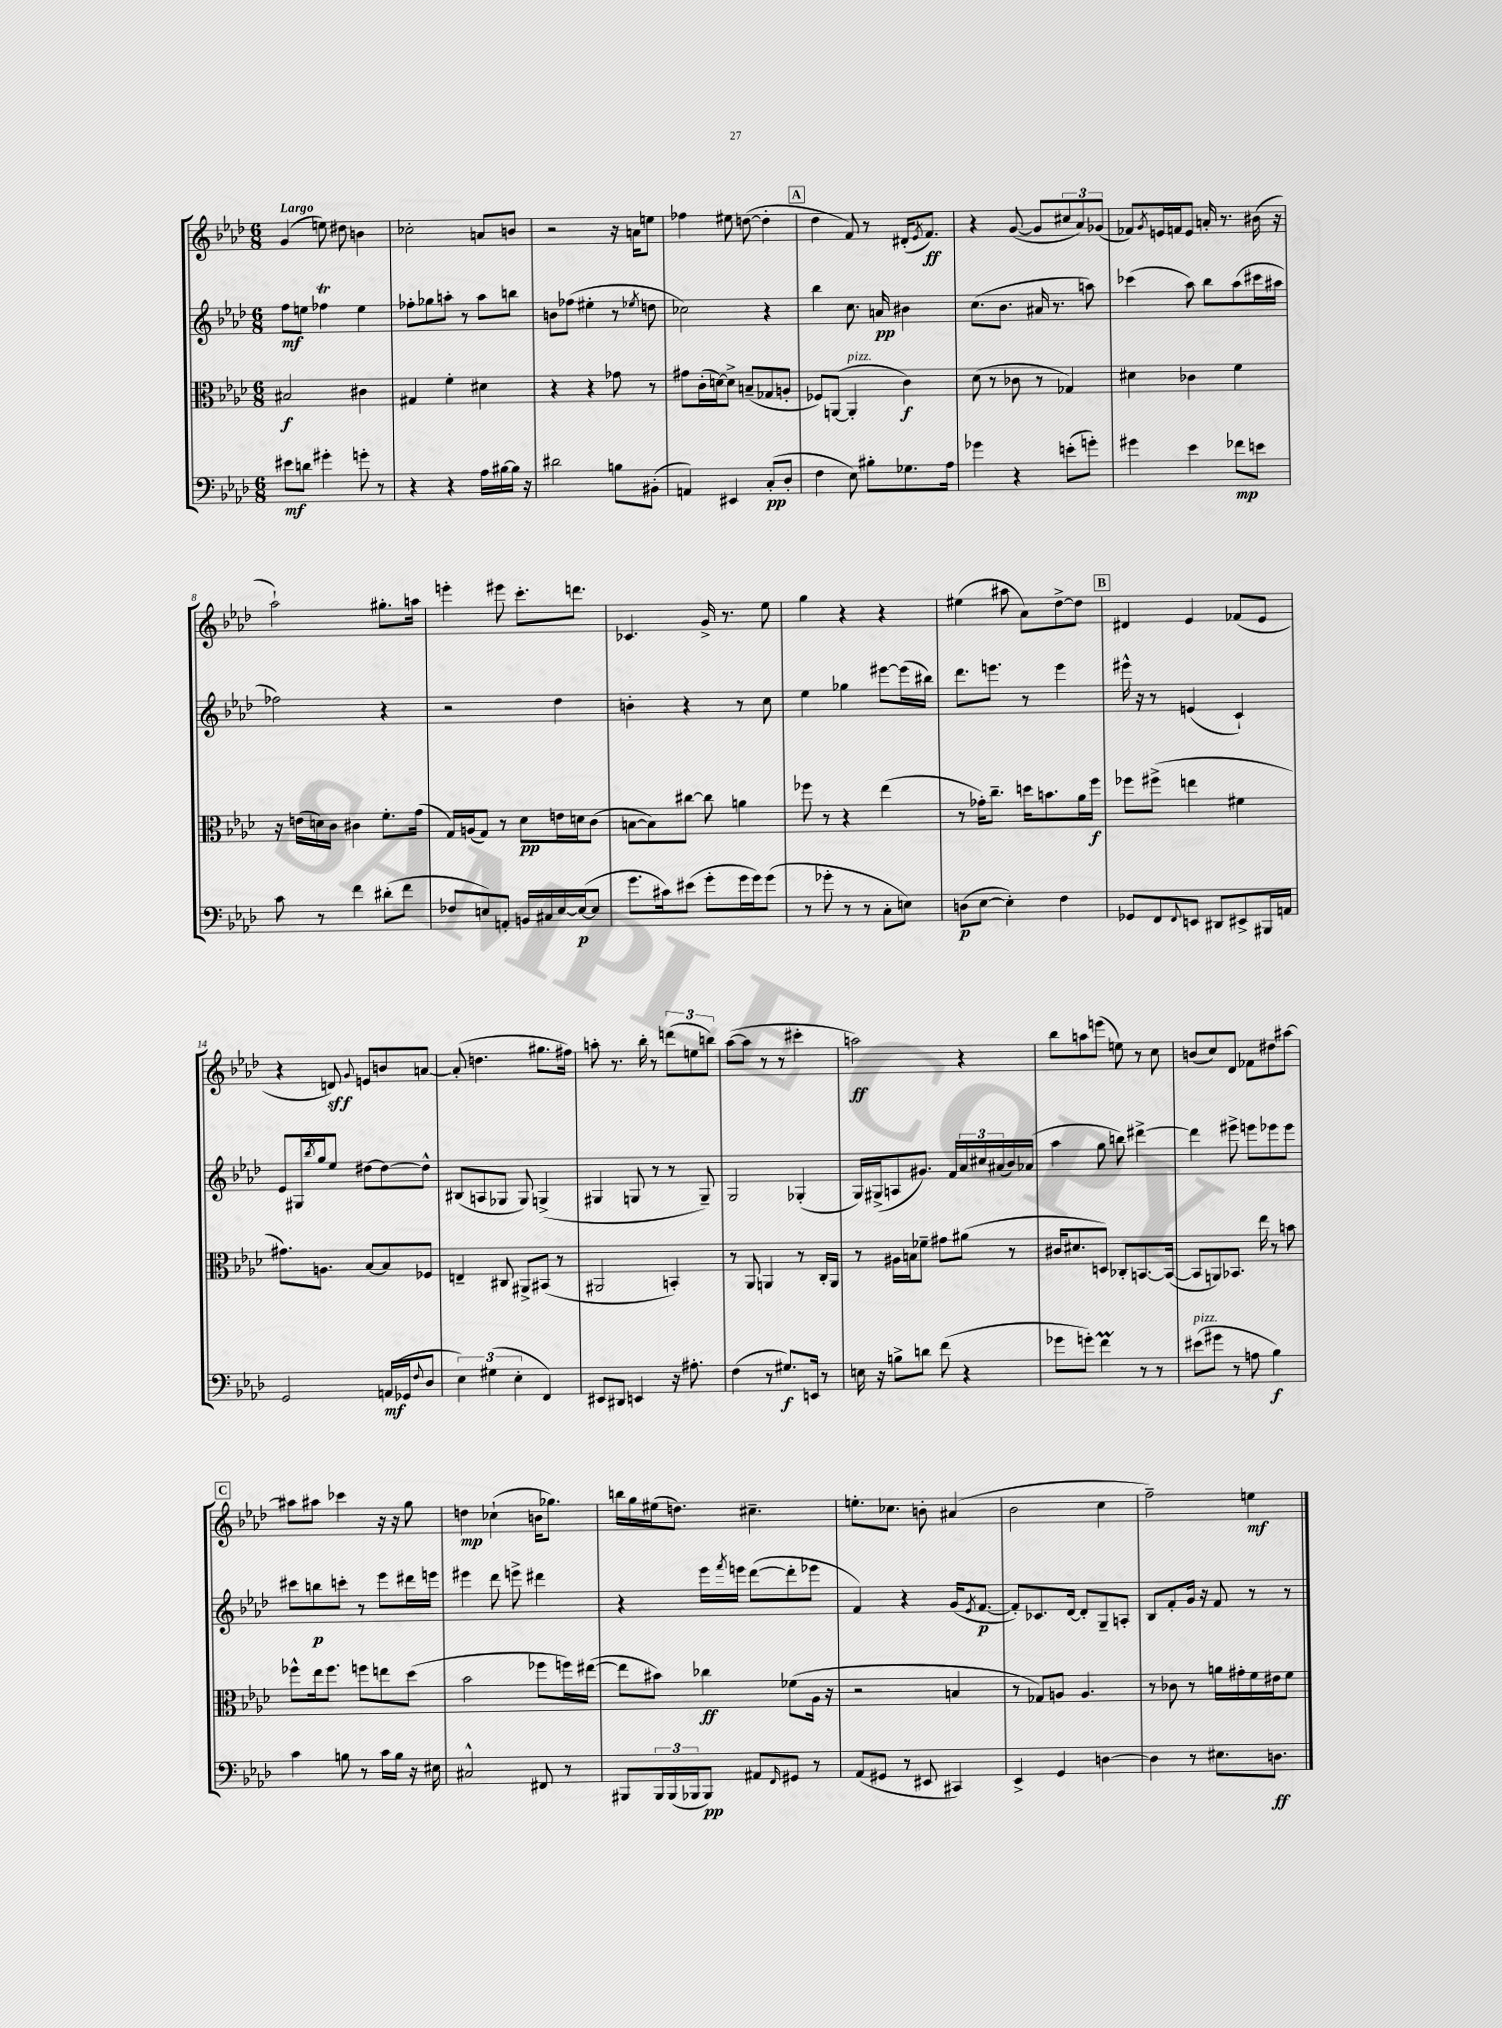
<<
\new StaffGroup <<
\new Staff = "s0" {
    \clef treble \key aes \major \numericTimeSignature \time 6/8 \tempo "Largo"
    g'4( e''8) dis''8 b'4 |
    ces''2-. a'8 b'8 |
    r2 r16 a'16 e''8 |
    fes''4 eis''8 d''8~( d''4-. |
    \mark \markup { \box "A" } des''4 f'8) r8 dis'16-.( \acciaccatura { ees'8 } f'8.\ff) |
    r4 g'8~( g'8 \tuplet 3/2 { cis''8 aes'8) ges'8( } |
    fes'8) \acciaccatura { g'8 } e'16 f'16 e'8 a'16-. r8. bis'16( r16 |
    aes''2-!) gis''8.-. a''16 |
    e'''4-. eis'''8 c'''8.-. d'''8. |
    ces'4. g'16-> r8. ees''8 |
    g''4 r4 r4 |
    eis''4( ais''8 aes'8) des''8~-> des''8 |
    \mark \markup { \box "B" } dis'4 ees'4 fes'8( ees'8 |
    r4 d'8\sff) \appoggiatura { g'8 } e'8 b'8 a'8~ |
    a'8-.( d''4. gis''8. fis''16) |
    a''8-. r8. bes''16-. r8 \tuplet 3/2 { d'''8( e''8 b''8) } |
    aes''8~( aes''8 r8 r8 cis'''4-. |
    a''2\ff) r4 |
    bes''8 a''8 e'''8( e''8) r8 c''8 |
    b'8( c''8) des'8 fes'8 dis''8 ais''8~ |
    \mark \markup { \box "C" } ais''8 ais''8 ces'''4 r16 r16 g''8 |
    d''4\mp ces''4-!( b'16 ges''8.) |
    b''16 g''16 eis''16( d''8.) cis''4.-- |
    e''8.-. ces''8. b'8-. ais'4( |
    bes'2 c''4 |
    f''2--) e''4\mf \bar "|." |
}
\new Staff = "s1" {
    \clef treble \key aes \major \numericTimeSignature \time 6/8
    f''8\mf e''8 fes''4\trill e''4 |
    fes''8-. ges''8 a''8-. r8 a''8 b''8 |
    b'8 fes''8( eis''4-. r8 \acciaccatura { ees''8 } d''8 |
    ces''2) r4 |
    \mark \markup { \box "A" } bes''4 c''8. a'16\pp bis'4 |
    c''8.( bes'8. ais'16 r8. a''8) |
    ces'''4( aes''8) bes''8 aes''8( cis'''16 ais''16 |
    fes''2) r4 |
    r2 des''4 |
    b'4-. r4 r8 c''8 |
    ees''4 ges''4 eis'''8~ eis'''16( bis''16) |
    des'''8. e'''8. r8 e'''4 |
    \mark \markup { \box "B" } eis'''16-^ r16 r8 e'4( c'4-!) |
    ees'8 gis16 \acciaccatura { bes''8 } g''16 ees''8 dis''8~ dis''8~ dis''8-^ |
    bis8( a8 ges8 ges8) g4->( |
    gis4 g8 r8 r8 g8--) |
    g2 ges4-.( |
    g16) gis16->( a8 gis'8.) f'16 \tuplet 3/2 { aes'16 cis''16 ais'16( } bes'16) aes'16( |
    aes''4 g''8 b''8) dis'''4~-> |
    dis'''4 eis'''8-> e'''8 ees'''8 ees'''8 |
    \mark \markup { \box "C" } cis'''8 b''8\p c'''8-. r8 ees'''8 dis'''16 e'''16 |
    eis'''4 des'''8 e'''8-> dis'''4 |
    r4 ees'''16 \acciaccatura { f'''8 } e'''16 des'''8~( des'''8-. ees'''8 |
    f'4) r4 g'16( \acciaccatura { ees'8 } f'8.~\p |
    f'8-.) ces'8. des'16~ des'8-. g8-- a8-. |
    bes8 f'8-. g'16 r16 f'8 r8 r8 \bar "|." |
}
\new Staff = "s2" {
    \clef alto \key aes \major \numericTimeSignature \time 6/8
    bis2\f cis'4 |
    gis4 f'4-. dis'4 |
    r4 r4 ges'8 r8 |
    gis'8 c'16-.( d'16~) d'8-> b8--( ges8 a8-. |
    \mark \markup { \box "A" } fes8) a,8~( a,4-.^\markup { \italic "pizz." } c'4\f) |
    des'8( r8 ces'8 r8 ges4) |
    dis'4 ces'4 f'4 |
    r16 e'16( d'16) c'16 cis'4 f'8.-. g'16( |
    g16) a16( g8) r8 des'8\pp e'16 d'16 c'8( |
    b8~ b8) cis''8~ cis''8 a'4 |
    fes''8 r8 r4 ees''4( |
    r8 ges'16-.) c''8.-- d''16 b'8. aes'16 f''16\f |
    \mark \markup { \box "B" } fes''8 fis''8->( e''4 fis'4 |
    gis'8.) a8. bes8~ bes8 fes8 |
    e4-- cis8 ais,8-> bis,8( r8 |
    ais,2 b,4-.) |
    r8 aes,8 a,4 r8 c16-. a,16 |
    r8 ais16 b16 fes'8-- gis'8 ais'8( r8 |
    cis'16 dis'8. d8) ces8-. b,8.~ b,16~( |
    b,8 a,8) bes,8. ees''16 r8 b'8 |
    \mark \markup { \box "C" } fes''8-^ ees''16 fes''8. f''8 e''8 des''8( |
    bes'2 fes''8 f''16) eis''16~( |
    eis''8 bis'8) ces''4\ff fes'8( aes16 r16 |
    r2 b4 |
    r8 ges8) a8 a4. |
    r8 ces'8 r8 a'16 gis'16-. f'16 eis'16 f'8 \bar "|." |
}
\new Staff = "s3" {
    \clef bass \key aes \major \numericTimeSignature \time 6/8
    eis'8\mf d'8 gis'4-. g'8-. r8 |
    r4 r4 aes16 bis16~ bis16 r16 |
    dis'2 b8 bis,8-.( |
    a,4) eis,4 c8-.\pp( des8-. |
    \mark \markup { \box "A" } f4 ees8) bis8-. ges8. aes16 |
    ges'4 r4 e'8-.( g'8-.) |
    gis'4 ees'4 fes'8\mp e'8 |
    c'8 r8 f'4 dis'8-.( f'8 |
    fes8 e8) a,8-. b,16 cis16 e16~ e16~\p( e8 |
    g'8. cis'16) eis'8( g'8-. g'16 g'16) g'8( |
    r8 ges'8-. r8 r8 c8-. e8) |
    d8\p( ees8~ ees4-.) f4 |
    \mark \markup { \box "B" } ges,8 f,8 \appoggiatura { f,8 } e,8 dis,8 eis,8-> bis,,16 a,16 |
    g,2 a,16\mf( ges,16 \appoggiatura { f8 } des8 |
    \tuplet 3/2 { ees4) gis4( ees4-. } f,4) |
    eis,8 dis,8 e,4 r16 ais8.-. |
    f4( r8 gis8.\f) e,16 r8 |
    e16 r16 b8-> d'8 f'8( r4 |
    ges'8 g'8-.) f'4\prall r8 r8 |
    eis'8^\markup { \italic "pizz." }( gis'8 r8 a8 bes4\f) |
    \mark \markup { \box "C" } c'4 b8 r8 c'16 b16 r16 eis16 |
    cis2-^ fis,8 r8 |
    bis,,8 \tuplet 3/2 { bis,,16 bis,,16( bes,,16 } bes,,8\pp) ais,8 \grace { f,16 } gis,8 r8 |
    aes,8( gis,8 r8 eis,8 cis,4) |
    ees,4-> g,4 d4~ |
    d4 r8 eis8. d8.\ff \bar "|." |
}
>>
>>
